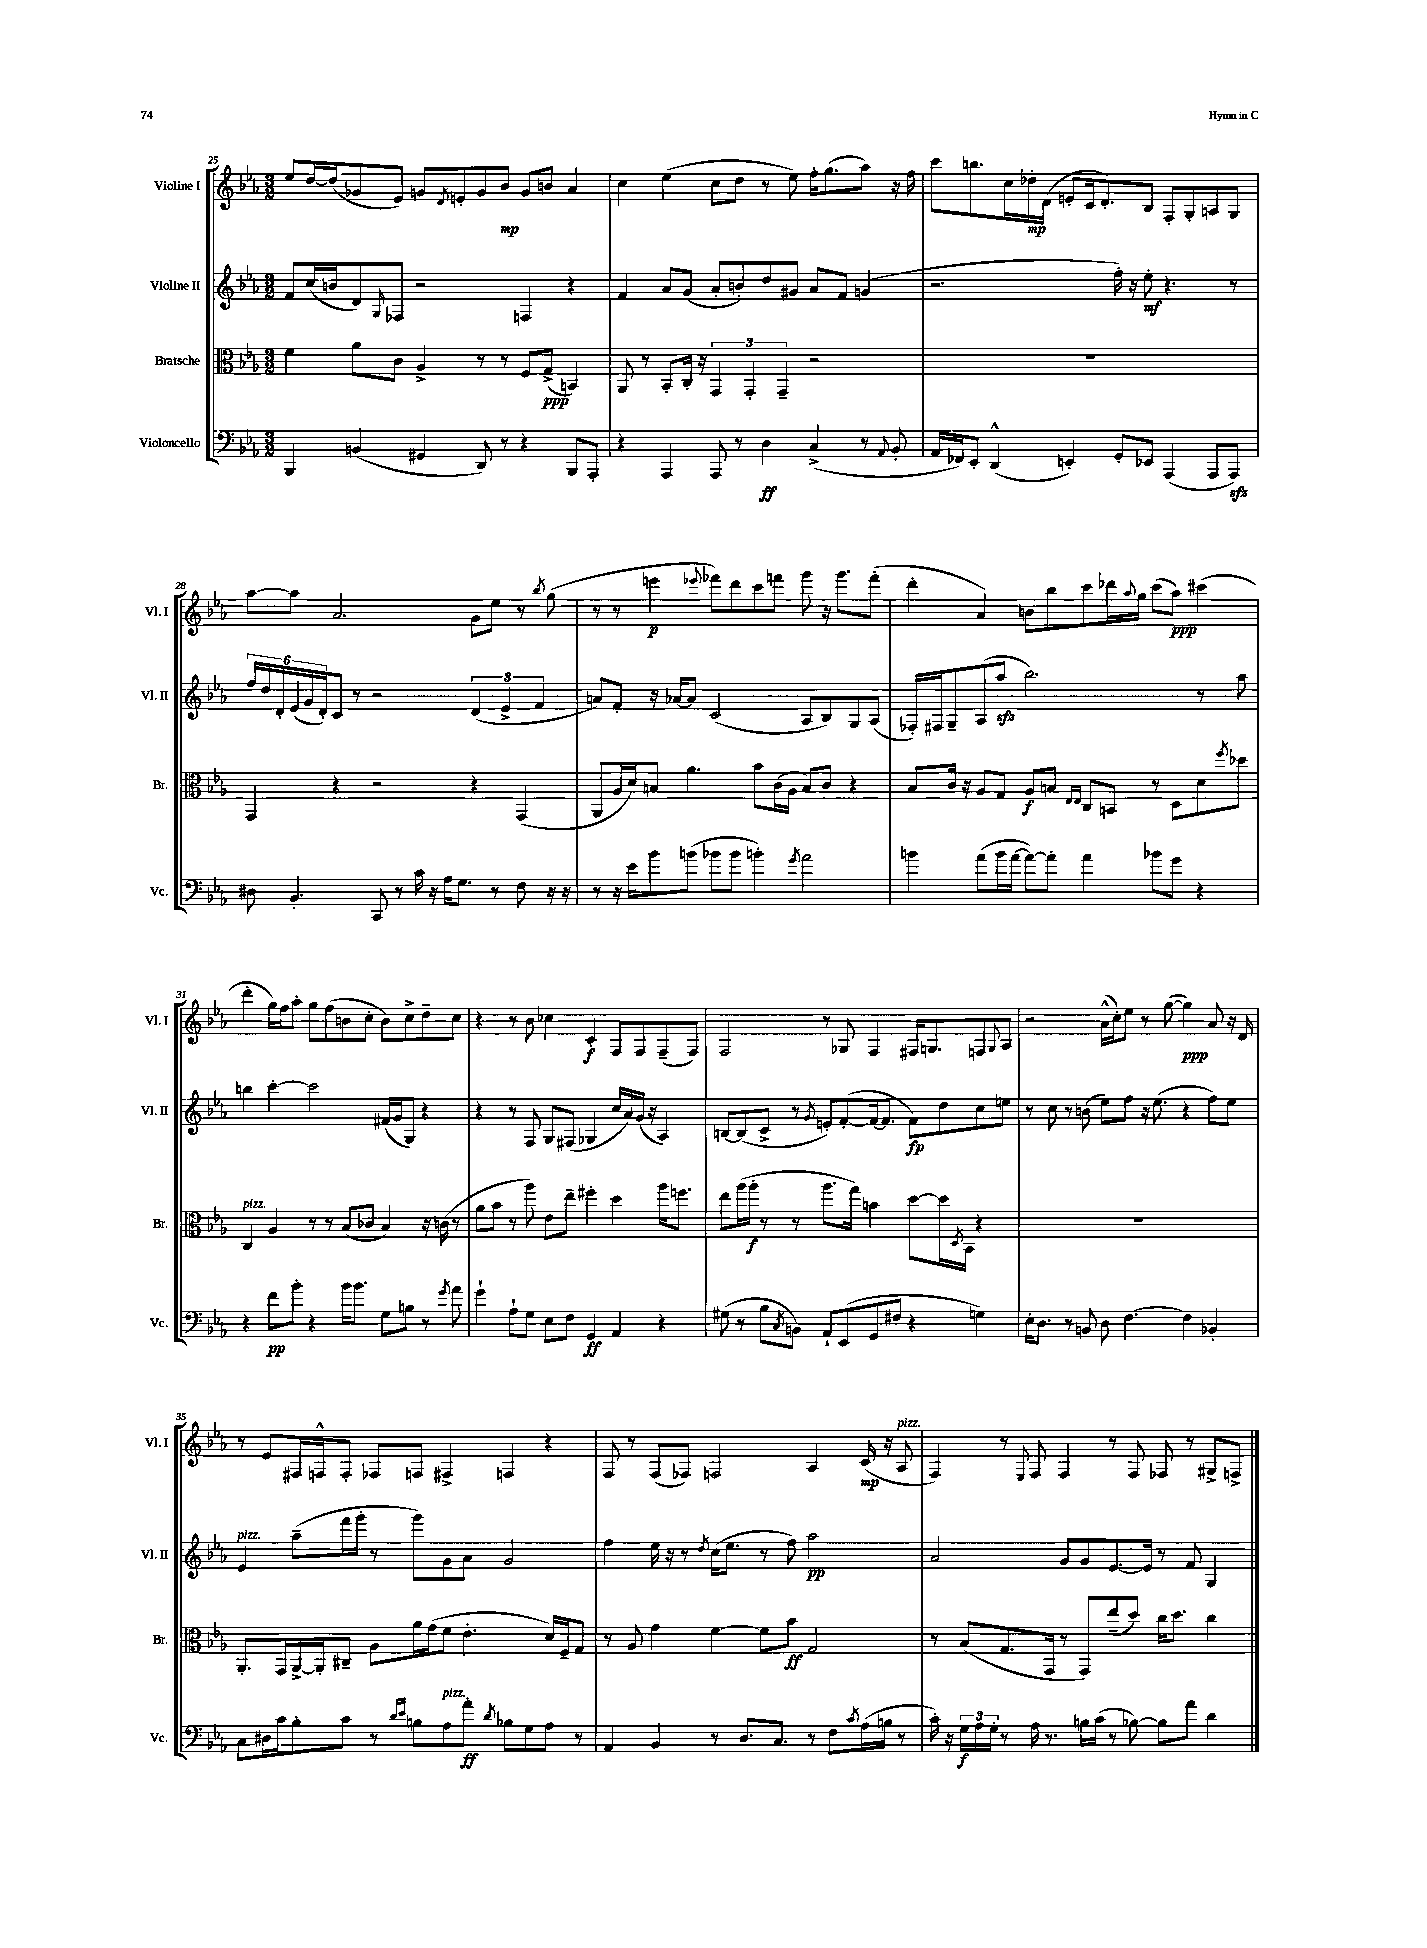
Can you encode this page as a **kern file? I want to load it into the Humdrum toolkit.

**kern	**dynam	**kern	**dynam	**kern	**dynam	**kern	**dynam
*part4	*part4	*part3	*part3	*part2	*part2	*part1	*part1
*staff4	*staff4	*staff3	*staff3	*staff2	*staff2	*staff1	*staff1
*I"Violoncello	*	*I"Bratsche	*	*I"Violine II	*	*I"Violine I	*
*I'Vc.	*	*I'Br.	*	*I'Vl. II	*	*I'Vl. I	*
*clefF4	*	*clefC3	*	*clefG2	*	*clefG2	*
*k[b-e-a-]	*	*k[b-e-a-]	*	*k[b-e-a-]	*	*k[b-e-a-]	*
*M3/2	*	*M3/2	*	*M3/2	*	*M3/2	*
=25	=25	=25	=25	=25	=25	=25	=25
4BBB-/	.	4f\	.	8f/L	.	8ee-/L	.
.	.	.	.	(16cc/L	.	[16dd/L	.
.	.	.	.	16bn/J	.	(16dd/J]	.
(4BBn/	.	8a-\L	.	8d/)	.	8g-X/	.
.	.	.	.	16qqG/	.	.	.
.	.	8c\J	.	8F-X/J	.	8e-/J)	.
4GG#X/	.	4A-^/	.	2r	.	8gn/L	.
.	.	.	.	.	.	8qd/	.
.	.	.	.	.	.	8en'/	.
8DD/)	.	8r	.	.	.	8g/	.
8r	.	8r	.	.	.	8b-/J	mp
4r	.	8F/L	.	4Fn/	.	8g/L	.
.	.	(8G^/J	ppp	.	.	8bn/J	.
8BBB-/L	.	4BBn/)	.	4r	.	4a-/	.
8AAA-'/J	.	.	.	.	.	.	.
=26	=26	=26	=26	=26	=26	=26	=26
4r	.	8AA-/	.	4f/	.	4cc\	.
.	.	8r	.	.	.	.	.
4AAA-/	.	8BB-'/L	.	8a-/L	.	(4ee-\	.
.	.	16C'/Jk	.	(8g/J	.	.	.
.	.	16r	.	.	.	.	.
8AAA-/	.	6GG/	.	8a-'/L	.	8cc\L	.
8r	.	.	.	8bn'/)	.	8dd\J	.
.	.	6GG'/	.	.	.	.	.
4D\	ff	.	.	8dd/	.	8r	.
.	.	6GG~/	.	.	.	.	.
.	.	.	.	8g#X/J	.	8ee-\)	.
(4C^/	.	2r	.	8a-/L	.	16ff'\KL	.
.	.	.	.	.	.	(8.gg\	.
.	.	.	.	8f/J	.	.	.
8r	.	.	.	(4gn/	.	8aa-\J)	.
8qqAA-/	.	.	.	.	.	.	.
8BB-'/	.	.	.	.	.	16r	.
.	.	.	.	.	.	16ff\	.
=27	=27	=27	=27	=27	=27	=27	=27
16AA-/LL	.	1.r	.	2.r	.	8ccc\L	.
16FF-X/J)	.	.	.	.	.	.	.
8EE-'/J	.	.	.	.	.	8.bbn\	.
(4DD^^/	.	.	.	.	.	.	.
.	.	.	.	.	.	16cc\L	.
.	.	.	.	.	.	16dd-X'\	mp
.	.	.	.	.	.	(16d\JJ	.
4EEn'/)	.	.	.	.	.	8en'/L	.
.	.	.	.	.	.	16c/k	.
.	.	.	.	.	.	8.d'/)	.
8GG'/L	.	.	.	16ff'\)	.	.	.
.	.	.	.	16r	.	.	.
8EE-X/J	.	.	.	8ee-'\	mf	8B-/J	.
(4AAA-/	.	.	.	4.r	.	8F'/L	.
.	.	.	.	.	.	8G'/	.
8AAA-/L	.	.	.	.	.	8An/	.
8AAA-zz/J)	.	.	.	8r	.	8G/J	.
!!LO:LB:g=z
=28	=28	=28	=28	=28	=28	=28	=28
8D#X\	.	4GG/	.	24ff/LL	.	[8aa-\L	.
.	.	.	.	24dd/	.	.	.
.	.	.	.	24d'/	.	.	.
4.BB-'/	.	.	.	(24e-/	.	8aa-\J]	.
.	.	.	.	24g/	.	.	.
.	.	.	.	24d'/J)	.	.	.
.	.	4r	.	8c/J	.	2.a-/	.
.	.	.	.	8r	.	.	.
8CC/	.	2r	.	2r	.	.	.
8r	.	.	.	.	.	.	.
16c\	.	.	.	.	.	.	.
16r	.	.	.	.	.	.	.
16A-\KL	.	.	.	.	.	.	.
8.G\J	.	.	.	.	.	.	.
.	.	4r	.	(6d/	.	8g\L	.
8r	.	.	.	.	.	8ee-\J	.
.	.	.	.	6e-^/	.	.	.
8F\	.	(4GG/	.	.	.	8r	.
.	.	.	.	6f/	.	.	.
.	.	.	.	.	.	8qbb-/	.
16r	.	.	.	.	.	(8gg\	.
16r	.	.	.	.	.	.	.
=29	=29	=29	=29	=29	=29	=29	=29
8r	.	8AA-/L	.	8an/L)	.	8r	.
16r	.	16A-/L	.	8f'/J	.	8r	.
16e-\KL	.	16d/J)	.	.	.	.	.
8b-\	.	8Bn/J	.	16r	.	4eeen\	p
.	.	.	.	[16a-X/KL	.	.	.
(8bn\J	.	4.a-\	.	8a-/J]	.	.	.
.	.	.	.	.	.	8qqeee-X/	.
8b-X\L	.	.	.	(2c/	.	8fff-X\L)	.
8b-\J	.	.	.	.	.	8ddd\	.
4bn'\)	.	8b-\L	.	.	.	8ccc\	.
.	.	(16c\L	.	.	.	8fffn\J	.
.	.	16A-\JJ	.	.	.	.	.
8qg/	.	.	.	.	.	.	.
2a-\	.	8B/L)	.	8A-/L	.	8ggg\	.
.	.	8c/J	.	8B-/)	.	16r	.
.	.	.	.	.	.	8.ggg\L	.
.	.	4r	.	8G/	.	.	.
.	.	.	.	(8A-/J	.	(8fff'\J	.
=30	=30	=30	=30	=30	=30	=30	=30
4bn\	.	8B-/L	.	16F-X'/LL)	.	4ddd'\	.
.	.	.	.	16F#X/J	.	.	.
.	.	16c/Jk	.	8G~/	.	.	.
.	.	16r	.	.	.	.	.
(8a-\L	.	8A-/L	.	(8A-/	.	4a-/)	.
16b\L	.	8G/J	.	8aa-zz/J	.	.	.
[16a-\JJ	.	.	.	.	.	.	.
8a-\L_)	.	8A-/L	f	2.bb-\)	.	8bn\L	.
8a-'\J]	.	8Bn/J	.	.	.	8bb-\	.
.	.	16qqE-/LL	.	.	.	.	.
.	.	16qqE-/JJ	.	.	.	.	.
4a-\	.	8C/L	.	.	.	8ccc\	.
.	.	8BBn/J	.	.	.	16ddd-X\L	.
.	.	.	.	.	.	8qqaa-/	.
.	.	.	.	.	.	16gg\JJ	.
8b-X\L	.	8r	.	.	.	(8ccc\L	.
8g\J	.	8D\L	.	.	.	8aa-\J)	ppp
4r	.	8d\	.	8r	.	(4ccc#X\	.
.	.	8qff/	.	.	.	.	.
.	.	8dd-X\J	.	8aa-\	.	.	.
!!LO:LB:g=z
=31	=31	=31	=31	=31	=31	=31	=31
!	!	!LO:TX:a:i:t=pizz.	!	!	!	!	!
4r	.	4C/	.	4bbn\	.	4ddd'\	.
8f\L	pp	4A-/	.	[4ccc'\	.	16gg\LL)	.
.	.	.	.	.	.	16ff\J	.
8b-'\J	.	.	.	.	.	8aa-'\J	.
4r	.	8r	.	2ccc\]	.	8gg\L	.
.	.	8r	.	.	.	(8ff\	.
16b-\KL	.	(8B-/L	.	.	.	8bn\	.
8.b-\J	.	.	.	.	.	.	.
.	.	8c-X/J	.	.	.	8cc'\J	.
8G\L	.	4B-/)	.	(16f#X/LL	.	8b\L)	.
.	.	.	.	16g/J	.	.	.
8Bn\J	.	.	.	8G/J)	.	8cc^\	.
8r	.	16r	.	4r	.	8dd~\	.
.	.	(16cn\	.	.	.	.	.
8qg/	.	.	.	.	.	.	.
8a-\	.	8r	.	.	.	8cc\J	.
=32	=32	=32	=32	=32	=32	=32	=32
4g`\	.	8a-\L	.	4r	.	4r	.
.	.	8b-\J	.	.	.	.	.
8A-`\L	.	8r	.	8r	.	8r	.
8G\J	.	8aa-\)	.	8F/	.	8b-\	.
8E-\L	.	8e-\L	.	8G/L	.	4cc-X\	.
8F\J	.	8ee-~\J	.	(8F#X/J	.	.	.
4GG/	ff	4ff#X'\	.	4G-X/	.	4c'/	f
4AA-/	.	4dd\	.	16cc/LL	.	8F/L	.
.	.	.	.	16a-/)	.	.	.
.	.	.	.	(16g/JJ	.	8F/	.
.	.	.	.	16r	.	.	.
4r	.	16aa-\KL	.	4A-/)	.	(8F~/	.
.	.	8.ffn\J	.	.	.	.	.
.	.	.	.	.	.	8F/J)	.
=33	=33	=33	=33	=33	=33	=33	=33
(8G#X\	.	8ee-\L	.	[8Bn/L	.	2F/	.
8r	.	(16aa-\L	.	(8B/]	.	.	.
.	.	16aa-'\JJ	f	.	.	.	.
8B-\L	.	8r	.	8c^/J	.	.	.
8qC/	.	.	.	.	.	.	.
8BBn\J)	.	8r	.	8r	.	.	.
.	.	.	.	8qg/	.	.	.
8AA-`/L	.	8.aa-\L	.	8en'/L)	.	8r	.
(8EE-/	.	.	.	([8f'/	.	8G-X/	.
.	.	16gg\Jk)	.	.	.	.	.
8GG/	.	4bn\	.	16f/k_	.	4F/	.
.	.	.	.	8.f/J]	.	.	.
8F#X/J	.	.	.	.	.	.	.
4r	.	[8dd\L	.	8f\L)	fp	16F#X/KL	.
.	.	.	.	.	.	8.Gn/	.
.	.	16dd\L]	.	8dd\	.	.	.
.	.	8qD/	.	.	.	.	.
.	.	16BB-\JJ	.	.	.	.	.
4Gn\)	.	4r	.	8cc\	.	8Fn/	.
.	.	.	.	.	.	8qqG/	.
.	.	.	.	8een\J	.	8A-/J	.
=34	=34	=34	=34	=34	=34	=34	=34
16E-'\KL	.	1.r	.	8r	.	2r	.
8.D\J	.	.	.	.	.	.	.
.	.	.	.	8cc\	.	.	.
8r	.	.	.	8r	.	.	.
8BBn/	.	.	.	(8bn\	.	.	.
8D\	.	.	.	8ee-\L)	.	(16a-^^\LL	.
.	.	.	.	.	.	16cc'\J)	.
[4.F\	.	.	.	8ff\J	.	8ee-\J	.
.	.	.	.	16r	.	8r	.
.	.	.	.	(8.ee-\	.	.	.
.	.	.	.	.	.	([8gg\	.
4F\]	.	.	.	4r	.	4gg\])	ppp
4BB-X'/	.	.	.	8ff\L)	.	8a-/	.
.	.	.	.	8ee-\J	.	16r	.
.	.	.	.	.	.	16d/	.
!!LO:LB:g=z
=35	=35	=35	=35	=35	=35	=35	=35
!	!	!	!	!LO:TX:a:i:t=pizz.	!	!	!
8C\L	.	8.AA-'/L	.	4e-/	.	8r	.
16D#X\L	.	.	.	.	.	8e-/L	.
16c\J	.	16GG/L	.	.	.	.	.
8B-'\	.	[16AA-^/	.	(8aa-~\L	.	16F#X/L	.
.	.	16AA-'/J]	.	.	.	16Fn^^/J	.
8c\J	.	8C#X~/J	.	16fff\L	.	8F'/J	.
.	.	.	.	16ggg'\JJ	.	.	.
8r	.	8A-\L	.	8r	.	8F-X/L	.
16qqd/LL	.	.	.	.	.	.	.
16qqe-/JJ	.	.	.	.	.	.	.
8Bn\L	.	16a-\L	.	8ggg\L)	.	8Fn/J	.
.	.	(16g\J	.	.	.	.	.
!LO:TX:a:i:t=pizz.	!	!	!	!	!	!	!
8A-\	.	8f\J	.	8g\	.	4F#X^/	.
8a-'\J	ff	4.e-'\	.	8a-\J	.	.	.
8qd/	.	.	.	.	.	.	.
8B-X\L	.	.	.	2g/	.	4Fn/	.
8G\	.	.	.	.	.	.	.
8A-\J	.	16d/LL)	.	.	.	4r	.
.	.	16F~/J	.	.	.	.	.
8r	.	8G/J	.	.	.	.	.
=36	=36	=36	=36	=36	=36	=36	=36
4AA-/	.	8r	.	4ff\	.	8F/	.
.	.	8A-/	.	.	.	8r	.
4BB-/	.	4g\	.	16ee-\	.	(8F/L	.
.	.	.	.	16r	.	.	.
.	.	.	.	8r	.	8F-X/J)	.
.	.	.	.	8qdd/	.	.	.
8r	.	[4f\	.	(16cc\KL	.	2Fn/	.
.	.	.	.	8.ee-\J	.	.	.
8.D/L	.	.	.	.	.	.	.
.	.	8f\L]	.	8r	.	.	.
8.C/J	.	.	.	.	.	.	.
.	.	8b-\J	ff	8ff\)	.	.	.
8r	.	2G/	.	2aa-\	pp	4A-/	.
8F\L	.	.	.	.	.	.	.
8qc/	.	.	.	.	.	.	.
(16A-\L	.	.	.	.	.	(16c/	mp
16Bn\JJ	.	.	.	.	.	16r	.
!	!	!	!	!	!	!LO:TX:a:i:t=pizz.	!
8r	.	.	.	.	.	8A-/	.
=37	=37	=37	=37	=37	=37	=37	=37
16c'\)	.	8r	.	2a-/	.	4F/)	.
16r	.	.	.	.	.	.	.
24G\LL	f	(8B-/L	.	.	.	.	.
24A-\	.	.	.	.	.	.	.
24G'\JJ	.	.	.	.	.	.	.
8r	.	8.G/	.	.	.	8r	.
.	.	.	.	.	.	8qqE-/	.
16A-\	.	.	.	.	.	8F/	.
8.r	.	16GG/Jk	.	.	.	.	.
.	.	8r	.	8g/L	.	4F/	.
16Bn\LL	.	8GG/L)	.	8g/	.	.	.
(16c\JJ	.	.	.	.	.	.	.
8r	.	(8ee-~/	.	[8.e-/	.	8r	.
[8B-X\)	.	8dd/J)	.	.	.	8F/	.
.	.	.	.	16e-/Jk]	.	.	.
8B-\L]	.	16cc\KL	.	8r	.	8F-X/	.
.	.	8.dd\J	.	.	.	.	.
8a-\J	.	.	.	8f/	.	8r	.
4d\	.	4cc\	.	4G/	.	8G#X^/L	.
.	.	.	.	.	.	8Fn^/J	.
==	==	==	==	==	==	==	==
*-	*-	*-	*-	*-	*-	*-	*-
